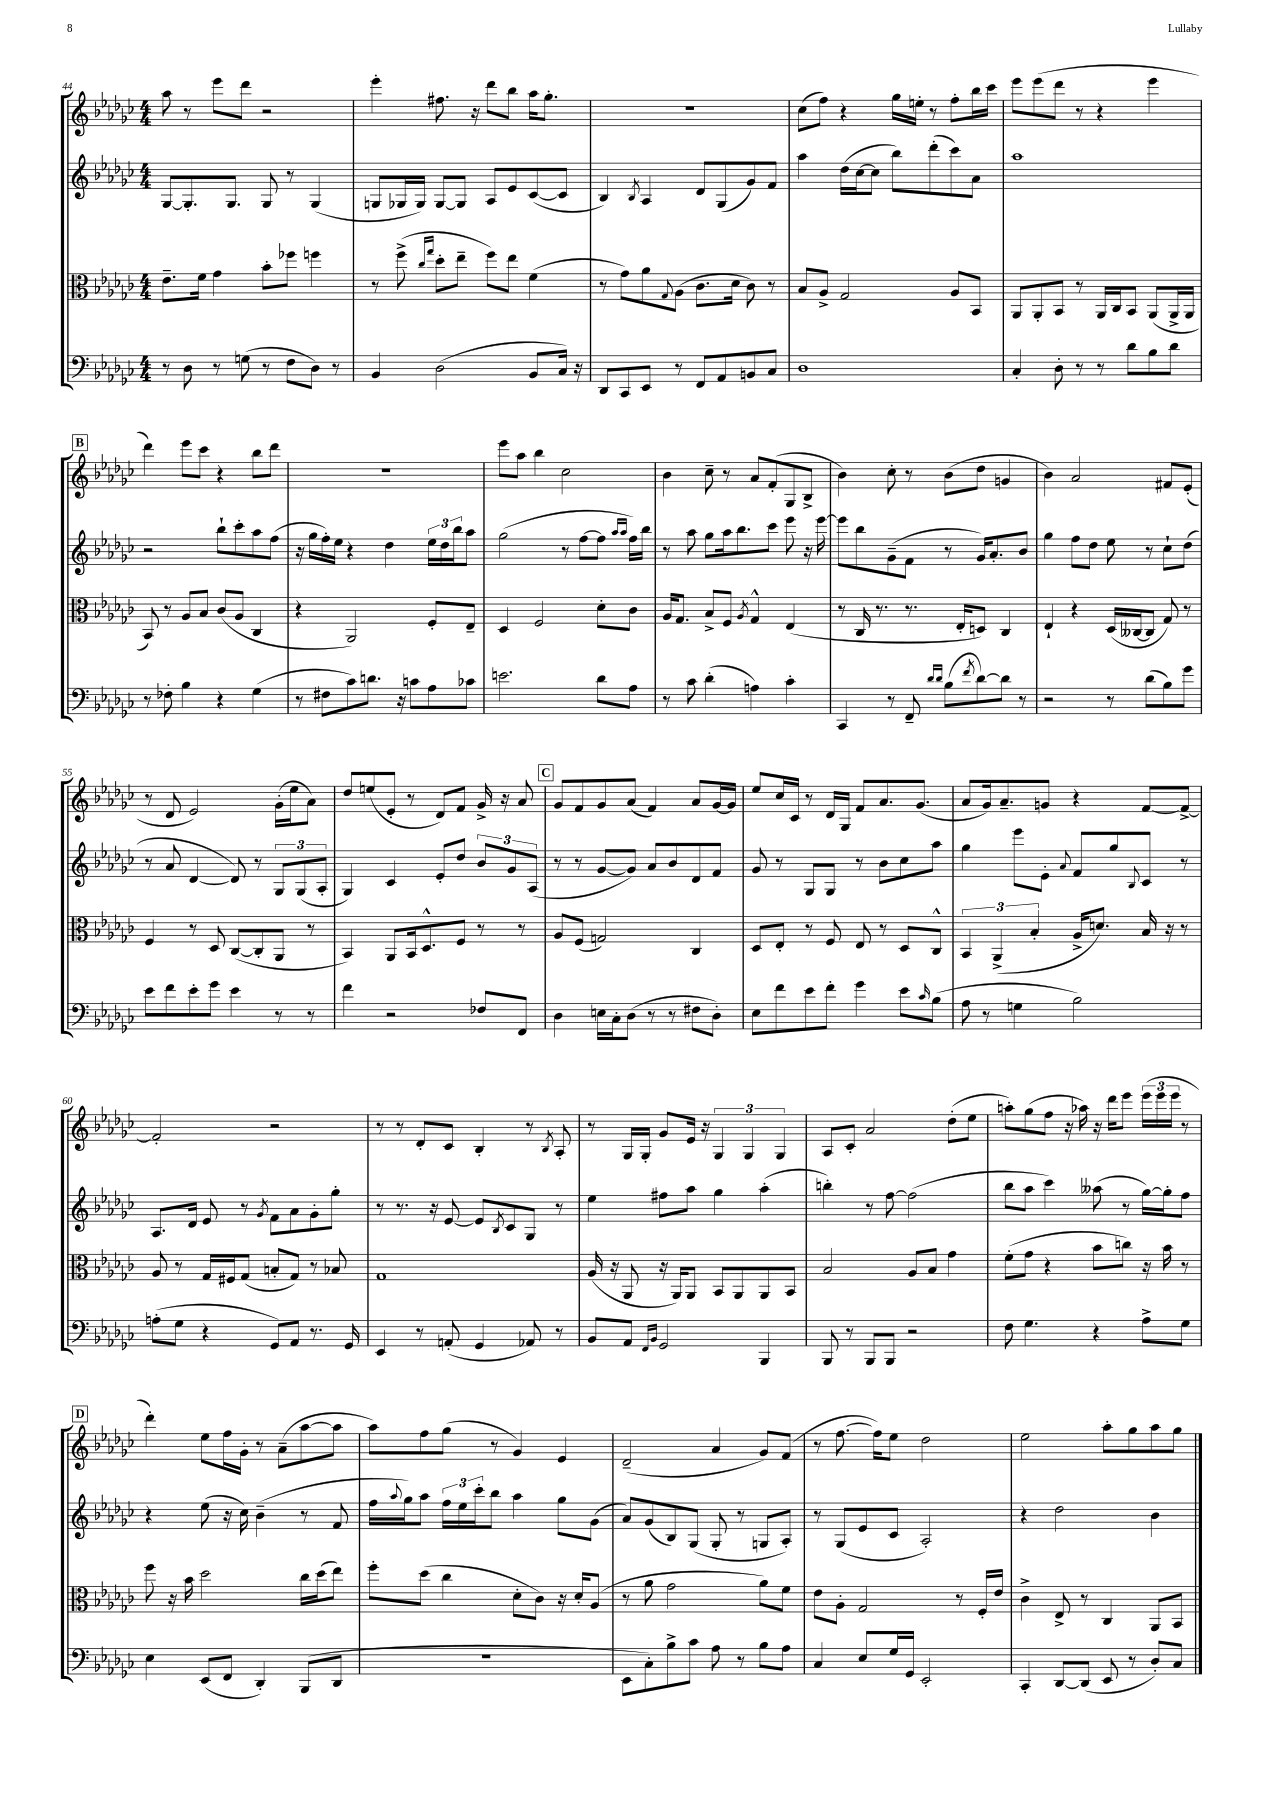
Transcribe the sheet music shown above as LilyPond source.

<<
\new StaffGroup <<
\new Staff = "s0" {
    \clef treble \key ges \major \numericTimeSignature \time 4/4
    aes''8 r8 ees'''8 des'''8 r2 |
    ees'''4-. fis''8. r16 des'''8 bes''8 aes''16 ges''8.-. |
    R1 |
    ces''8( f''8) r4 ges''16 e''16-. r8 f''8-. bes''16 ces'''16 |
    ees'''8 ees'''8( des'''8 r8 r4 ees'''4 |
    \mark \markup { \box "B" } des'''4) ees'''8 ces'''8 r4 bes''8 des'''8 |
    R1 |
    ees'''8 aes''8 bes''4 ces''2 |
    bes'4 ces''8-- r8 aes'8 f'8-.( ges8 bes8-> |
    bes'4) ces''8-. r8 bes'8( des''8 g'4 |
    bes'4) aes'2 fis'8 ees'8-.( |
    r8 des'8 ees'2) ges'16-.( ees''16 aes'8) |
    des''8 e''8( ees'8-. r8 des'8) f'8 ges'16-> r16 aes'8 |
    \mark \markup { \box "C" } ges'8 f'8 ges'8 aes'8( f'4) aes'8 ges'16~ ges'16 |
    ees''8 ces''16 ces'16 r8 des'16 ges16 f'8 aes'8. ges'8.( |
    aes'8 ges'16) aes'8.-- g'8 r4 f'8~ f'8~-> |
    f'2-. r2 |
    r8 r8 des'8-. ces'8 bes4-. r8 \acciaccatura { bes8 } aes8-. |
    r8 ges16 ges16-. ges'8 ees'16 r16 \tuplet 3/2 { ges4 ges4 ges4 } |
    aes8 ces'8-. aes'2 des''8-.( ees''8 |
    a''8-.) ges''8( f''8 r16 aes''16) r16 des'''16 ees'''8 \tuplet 3/2 { ees'''16( ees'''16 ees'''16 } r8 |
    \mark \markup { \box "D" } des'''4-.) ees''8 f''16 ges'16-. r8 aes'8--( aes''8~ aes''8 |
    aes''8) f''8 ges''8( r8 ges'4) ees'4 |
    des'2--( aes'4 ges'8) f'8( |
    r8 f''8.~ f''16) ees''8 des''2 |
    ees''2 aes''8-. ges''8 aes''8 ges''8 \bar "|." |
}
\new Staff = "s1" {
    \clef treble \key ges \major \numericTimeSignature \time 4/4
    ges8~ ges8.-. ges8. ges8 r8 ges4( |
    g8 ges16 ges16) ges8~ ges8 aes8 ees'8 ces'8~( ces'8 |
    bes4) \acciaccatura { bes8 } aes4 des'8 ges8( ges'8) f'8 |
    aes''4 des''16( ces''16~ ces''8 bes''8) des'''8-.( ces'''8) aes'8 |
    aes''1 |
    \mark \markup { \box "B" } r2 bes''8-! ces'''8-. aes''8 f''8( |
    r16 ges''16 f''16-.) ees''16 r4 des''4 \tuplet 3/2 { ees''16 des''16 bes''16 } aes''8 |
    ges''2( r8 f''8~ f''8 \grace { aes''16 aes''16 } f''16) bes''16 |
    r8 aes''8 ges''8 aes''16 bes''8. ces'''8 ees'''8 r16 ees'''16~ |
    ees'''8 bes''8 ges'8--( f'8 r8 ges'16) aes'8.-. bes'8 |
    ges''4 f''8 des''8 ees''8 r8 ces''8-! des''8( |
    r8 aes'8 des'4~ des'8) r8 \tuplet 3/2 { ges8 ges8( aes8-. } |
    ges4) ces'4 ees'8-. des''8 \tuplet 3/2 { bes'8 ges'8 aes8( } |
    \mark \markup { \box "C" } r8 r8 ges'8~ ges'8) aes'8 bes'8 des'8 f'8 |
    ges'8 r8 ges8 ges8 r8 bes'8 ces''8 aes''8 |
    ges''4 ees'''8 ees'8-. \appoggiatura { aes'8 } f'8 ges''8 \appoggiatura { bes8 } ces'8 r8 |
    aes8. des'16 ees'8 r8 \acciaccatura { ges'8 } f'8 aes'8 ges'8-. ges''8-. |
    r8 r8. r16 ees'8~ ees'8 \acciaccatura { bes8 } ces'8 ges8 r8 |
    ees''4 fis''8 aes''8 ges''4 aes''4-.( |
    b''4-.) r8 f''8~ f''2( |
    bes''8 aes''8 ces'''4) aeses''8( r8 ges''16~) ges''16-. f''8 |
    \mark \markup { \box "D" } r4 ees''8( r16 ces''16) bes'4--( r8 f'8 |
    f''16 \appoggiatura { aes''8 } ges''16) aes''8 \tuplet 3/2 { f''16 ees''16 ces'''16-. } bes''8 aes''4 ges''8 ges'8( |
    aes'8) ges'8( bes8) ges8( ges8-. r8 g8 aes8-.) |
    r8 ges8( ees'8 ces'8 aes2-.) |
    r4 des''2 bes'4 \bar "|." |
}
\new Staff = "s2" {
    \clef alto \key ges \major \numericTimeSignature \time 4/4
    ees'8.-- f'16 ges'4 bes'8-. fes''8 f''4 |
    r8 f''8->( \grace { ces''16 ges''16 } des''8-. ees''8-- f''8) ees''8 f'4( |
    r8 ges'8) aes'8 \appoggiatura { ges8 } aes8( ces'8. des'16 ces'8) r8 |
    bes8 aes8-> ges2 aes8 bes,8 |
    aes,8 aes,8-. bes,8 r8 aes,16 ces16 bes,8 aes,8( aes,16-> aes,16 |
    \mark \markup { \box "B" } bes,8) r8 aes8 bes8 ces'8( aes8 ces4 |
    r4 aes,2) f8-. ees8-- |
    des4 f2 des'8-. ces'8 |
    aes16 ges8. bes8-> f8 \acciaccatura { aes8 } ges4-^ ees4( |
    r8 ces16 r8. r8. ees16-. d8) ces4 |
    ees4-! r4 des16( ceses16~ ceses8 ges8) r8 |
    f4 r8 des8 ces8~( ces8-. aes,8 r8 |
    bes,4) aes,8 bes,16 des8.-^ f8 r8 r8 |
    \mark \markup { \box "C" } aes8 f8( g2) ces4 |
    des8 ees8-. r8 f8 ees8 r8 des8 ces8-^ |
    \tuplet 3/2 { bes,4 aes,4->( bes4-. } aes16-> d'8.) bes16 r16 r8 |
    aes8 r8 ges16 fis16 ges8( b8-. ges8) r8 bes8 |
    ges1 |
    aes16( r16 aes,8 r16 aes,16) aes,8 bes,8 aes,8 aes,8 bes,8 |
    bes2 aes8 bes8 ges'4 |
    f'8-.( ges'8 r4 bes'8 c''8) r16 bes'16 r8 |
    \mark \markup { \box "D" } f''8 r16 bes'16 des''2 ces''16 des''16( ees''8) |
    f''8-. des''8( ces''4 des'8-. ces'8) r16 des'16-. aes8( |
    r8 aes'8 ges'2 aes'8) f'8 |
    ees'8 aes8-. ges2 r8 f16-. ees'16 |
    ces'4-> ees8-> r8 ces4 aes,8 bes,8 \bar "|." |
}
\new Staff = "s3" {
    \clef bass \key ges \major \numericTimeSignature \time 4/4
    r8 des8 r8 g8( r8 f8 des8) r8 |
    bes,4 des2( bes,8 ces16) r16 |
    des,8 ces,8 ees,8 r8 f,8 aes,8 b,8 ces8 |
    des1 |
    ces4-. des8-. r8 r8 des'8 bes8 des'8 |
    \mark \markup { \box "B" } r8 fes8-. bes4 r4 ges4( |
    r8 fis8 ces'8) d'8. r16 c'8 aes8 ces'8 |
    e'2. des'8 aes8 |
    r8 ces'8 des'4-.( a4) ces'4-. |
    ces,4 r8 f,8-- \grace { des'16 des'16 } bes8( \acciaccatura { f'8 } des'8~) des'8 r8 |
    r2 r8 des'8( bes8) ges'8 |
    ees'8 f'8 ees'8-. ges'8 ees'4 r8 r8 |
    f'4 r2 fes8 f,8 |
    \mark \markup { \box "C" } des4 e16 ces16-. des8( r8 r8 fis8 des8-.) |
    ees8 f'8 ees'8 f'8-. ges'4 ees'8 \grace { ces'16 } bes8( |
    aes8 r8 g4 bes2) |
    a8-.( ges8 r4 ges,8) aes,8 r8. ges,16 |
    ees,4 r8 a,8-.( ges,4 aes,8) r8 |
    bes,8 aes,8 \grace { f,16 bes,16 } ges,2 bes,,4 |
    bes,,8 r8 bes,,8 bes,,8 r2 |
    f8 ges4. r4 aes8-> ges8 |
    \mark \markup { \box "D" } ees4 ees,8( f,8 des,4-.) bes,,8( des,8 |
    R1 |
    ees,8 ces8-.) bes8-> ces'8 aes8 r8 bes8 aes8 |
    ces4 ees8 ges16 ges,16 ees,2-. |
    ces,4-. des,8~ des,8( ees,8 r8 des8-.) ces8 \bar "|." |
}
>>
>>
\layout { \context { \Score currentBarNumber = #44 } }
